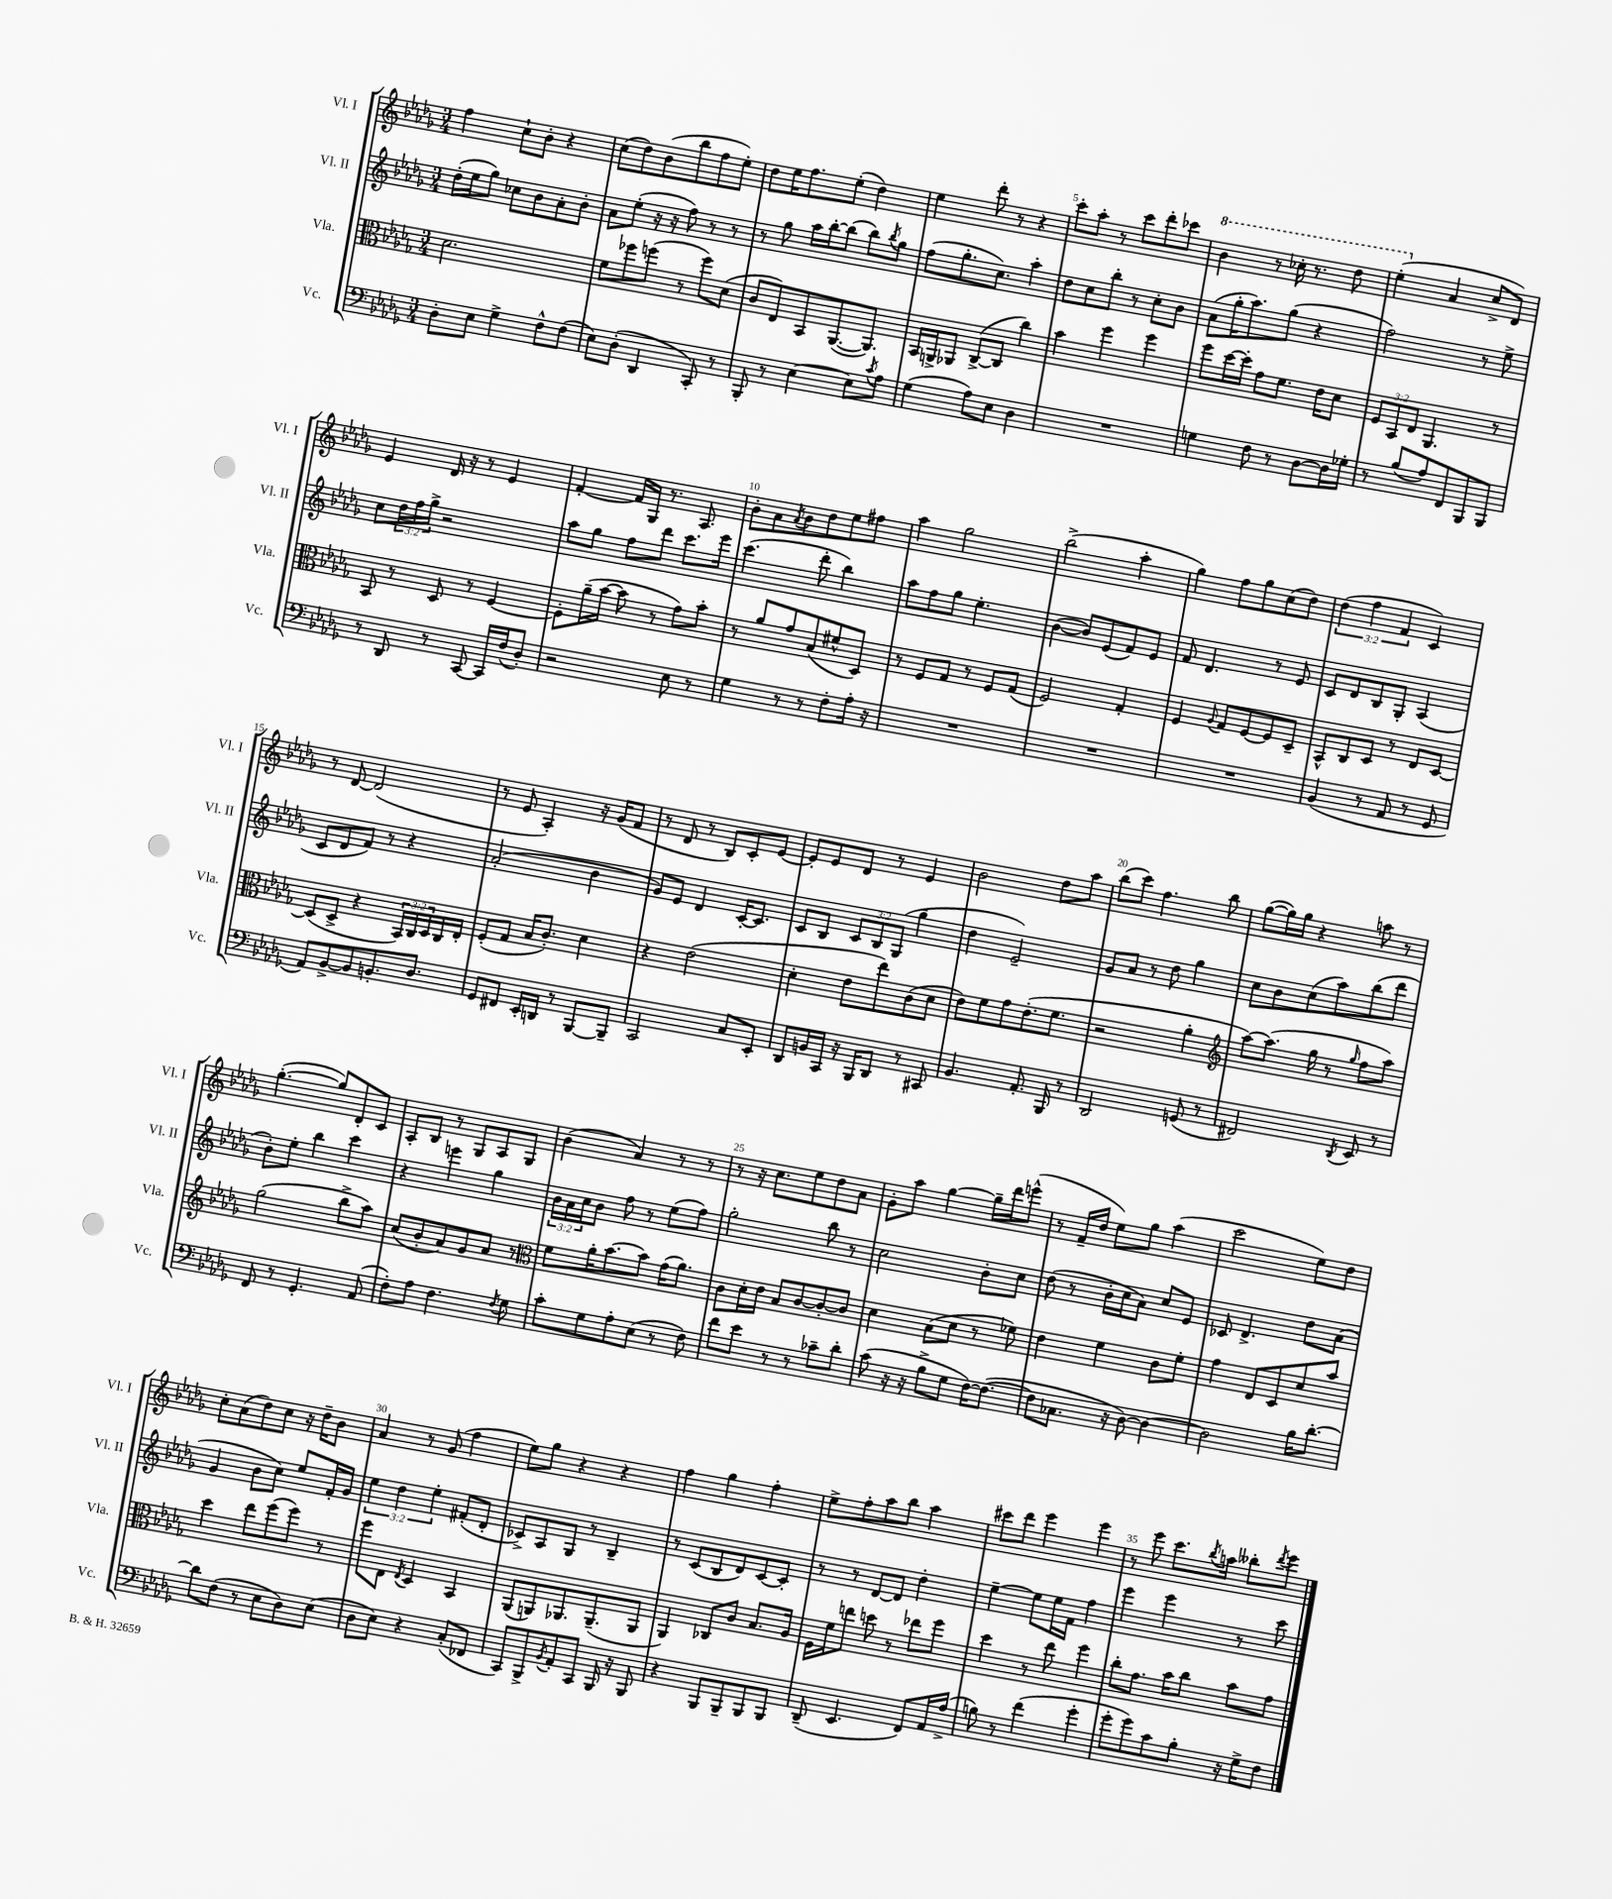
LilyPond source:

<<
\new StaffGroup <<
\new Staff = "s0" \with { instrumentName = "Vl. I" shortInstrumentName = "Vl. I" } {
    \clef treble \key des \major \numericTimeSignature \time 3/4 \override Staff.TupletNumber.text = #tuplet-number::calc-fraction-text
    f''4 c''8-! bes'8-. r4 |
    c''8( des''8) bes'8( bes''8 f''8 ees''8-.) |
    des''8 ees''16 f''8. ees''8-.( des''4) |
    ees''4 des'''8-. r8 r4 |
    c'''8-. aes''8-. r8 c'''8 des'''8-. ces'''8 |
    \ottava #1 bes''4 r8 ces'''16-. r8. des'''8 |
    ees'''4-.( \ottava #0 aes'4 c''8-> des'8) |
    ees'4 des'16 r16 r8 ees'4 |
    f'4~-. f'16 ges16 r8. aes8. |
    bes'8-. aes'8 \acciaccatura { aes'8 } bes'8 des''8 ees''8 fis''8 |
    aes''4 ges''2 |
    bes''2->( aes''4-. |
    ges''4) f''8 ges''8 c''8( des''8) |
    \tuplet 3/2 { des''4( f''4 f'4 } c'4) |
    r8 des'8~ des'2( |
    r8 ees'8 aes4-.) r16 ges'16( f'8 |
    r8 des'8 r8 bes8) c'8-. ees'8~ |
    ees'8-. ees'8 des'8 r8 ees'4 |
    bes'2 des''8 aes''8 |
    bes''8( c'''8) f''4. bes''8 |
    ges''8~( ges''16) ges''16 r4 a''8 r8 |
    ges''4.~-.( ges''8) des'8-. c'8 |
    aes8-. bes8 r8 ges8 aes8 ges8 |
    bes'4( aes'4) r8 r8 |
    r8 r16 c''8. ees''8 des''8 aes'8 |
    ges'8-. aes''8 ges''4~ ges''16-- des'''16 e'''8-^( |
    r8 f'16-- des''16 ees''8) ges''8 aes''4( |
    c'''2 ees''8) des''8 |
    c''8-. aes'8( des''8) c''8 r16 des''16-- bes'8 |
    aes'4 r8 ges'8( f''4 |
    ees''8) ges''8 r4 r4 |
    f''4 ges''4 f''4-. |
    ees''8-> f''8-. aes''8 bes''8 aes''4 |
    cis'''8 des'''8 ees'''4 ees'''4 |
    r8 ees'''8 c'''8. \acciaccatura { bes''8 } a''16 beses''8-. \acciaccatura { des'''8 } ees'''8 \bar "|." |
}
\new Staff = "s1" \with { instrumentName = "Vl. II" shortInstrumentName = "Vl. II" } {
    \clef treble \key des \major \numericTimeSignature \time 3/4 \override Staff.TupletNumber.text = #tuplet-number::calc-fraction-text
    des''16-.( ees''16 ges''8) ces''8 bes'8 aes'8-. bes'8-. |
    aes'8 ees''8-.( r16 r16 f''8) r8 r8 |
    r8 ges''8 aes''16 bes''16~-. bes''8( bes''8) \acciaccatura { bes''8 } ges''8 |
    f''8( ges''8.-. c''8.) aes''4-. |
    des''8 c''8 bes''8-. r8 c''8-. bes'8 |
    aes'8( ges''16-. aes''8.) ges''8( r4 |
    f''2) r8 ees''8-> |
    c''8 \tuplet 3/2 { des''16 f''16 ges''16-> } r2 |
    aes''8 ges''8 f''8 des'''8 c'''8. ees'''16 |
    c'''4.( des'''8-. bes''4) |
    aes''8 f''8 ges''8 ees''4.-. |
    bes'4~( bes'8) ees'8( f'8) ees'8 |
    f'8 des'4. r8 ees'8 |
    c'8 des'8 bes8 ges8-. aes4( |
    c'8 des'8 f'8) r8 r4 |
    aes'2-.( bes'4 |
    ges'8) ees'8 des'4 c'16~-. c'8. |
    c'8 bes8 \tuplet 3/2 { c'8 bes8 ges8( } ges''4-- |
    des''4 ees'2--) |
    ges'8 aes'8 r8 des''8 ges''4 |
    c''8 bes'8 c''8( aes''8) bes''8( des'''8 |
    bes'8-.) ees''8-. bes''4 c'''4 |
    r4 e'''4 ges''4 |
    \tuplet 3/2 { bes'16 aes'16 c''16 } bes'8 f''8 r8 ees''8( f''8) |
    ges''2-. bes''8 r8 |
    c''2 bes'8-. c''8 |
    des''8( r8 bes'16-. c''16 aes'8) c''8 ees'8 |
    ces'8 des'4.-> des''8 aes'8( |
    ges'4 bes'8 c''8) ees''8 f'16-. ges'16 |
    \tuplet 3/2 { ees''4 des''4 ees''4-. } fis'8-.( des'8-. |
    ces'8->) aes8 ges8 r8 bes4-- |
    r8 c'8( bes8 des'8) c'8~ c'8-. |
    r8 r8 des'8~ des'8 des''4-. |
    ees''4~-- ees''8 ees''16 f'16 f''4 |
    ees'''4 ees'''4 r8 c'''8 \bar "|." |
}
\new Staff = "s2" \with { instrumentName = "Vla." shortInstrumentName = "Vla." } {
    \clef alto \key des \major \numericTimeSignature \time 3/4 \override Staff.TupletNumber.text = #tuplet-number::calc-fraction-text
    des'2. |
    f'8 fes''8 f''8( r8 f''8) des'8( |
    c'8 ees8) bes,8 aes,8.~( aes,8.) |
    bes,16 a,16-> aes,8 c8~->( c8 c''4) |
    bes'4 f''4 f''4 |
    f''8 des''16~ des''16-. ges'8 f'8. ees'16 des'8 |
    \tuplet 3/2 { f8 bes,8 ees8 } aes,4. r8 |
    bes,8 r8 des8 r8 f4~ |
    f8-. aes'16--( bes'16~ bes'8 r8 ges'8) bes'8-. |
    r8 aes'8 ges'8 bes8( fis'8-^ des8) |
    r8 f8 ges8 r8 f8 ges8( |
    f2) ges4-. |
    f4 \appoggiatura { aes8 } ges8 f8~ f8 des8-- |
    bes,8-^ c8 des8 r8 ees8 des8~ |
    des8( des8-> r4 \tuplet 3/2 { bes,16) c16 des16 } c16 ees16-. |
    f8-.( ges8 bes16 c'8.-.) des'4 |
    r4 ees'2( |
    des'4-. ees'8 ees''8) c'8( des'8 |
    ees'8) f'8 ges'8 ees'8.-.( f'8. |
    r2 aes'4-. |
    \clef treble aes''8~) aes''8.( ges''16 r8 \grace { ges''16 } f''8 aes''8) |
    ges''2( bes''8-> aes''8) |
    c''8( bes'8-. aes'8) ges'8 aes'8 r8 |
    \clef alto f'8 aes'16-. bes'8.~ bes'8 ges'16( aes'8.) |
    c'8 des'16-. ees'16 bes8 c'8~ c'8~-. c'8 |
    des'4 bes8( des'8 r8 fes'8) |
    ees'4 f'4 c'8 f'8-. |
    ges'4 ees8 des8 des'8 bes'8 |
    des''4 ees''8 f''8( f''8) r8 |
    f''8 ees8 \acciaccatura { ees8 } des4 bes,4 |
    aes,8( a,8) aes,8. aes,8.--( aes,8 |
    aes,4) ces8 c'8 bes8. aes16 |
    f16 f'16 e''8 d''8 r8 ees''8 f''8 |
    des''4 r8 ees''8 f''4 |
    c''8-. ges'8. bes'16 c''8 bes'8 ges'8 \bar "|." |
}
\new Staff = "s3" \with { instrumentName = "Vc." shortInstrumentName = "Vc." } {
    \clef bass \key des \major \numericTimeSignature \time 3/4
    des8-. ees8 ges4-> f8-^ f8( |
    ees8) des8-.( des,4 c,8-.) r8 |
    bes,,8-. r8 ees4~ ees8 \acciaccatura { c'8 } aes8 |
    ges4( aes8) ees8 des4 |
    R2. |
    g4 f8 r8 des8~ des16 ges16-. |
    r8 bes8( aes8) f,8 bes,,8 bes,,8 |
    r8 des,8 r8 c,8~ c,16 f16( des8-.) |
    r2 ees8 r8 |
    ges4 r8 r8 f8-. aes16-. r16 |
    R2. |
    R2. |
    R2. |
    bes,4( r8 aes,8 r8 ges,8 |
    aes,8) bes,8~-> bes,8 b,8.-. des8. |
    ges,8 fis,8 ees,16-. d,16 r8 bes,,8~ bes,,8-- |
    c,2 c8 ees,8-. |
    des,8 b,16 c,16 r16 bes,,16 des,8 r8 cis,8 |
    bes,4. aes,8.-. bes,,16 r8 |
    des,2 g,8( r8 |
    fis,2) \acciaccatura { des,8 } ees,8 r8 |
    f,8 r8 ges,4.-. aes,8( |
    f8-.) aes8 f4. \acciaccatura { f8 } ges8 |
    c'8-. ges8 aes8-. ees8( r8 f8) |
    f'8 ees'8 r8 r8 ces'8-- des'8-. |
    c'8( r16 r16 bes8-> ges8 f16~) f8.~( |
    f8 ces8. r16 des8~) des4~ |
    des2 bes16 des'8.~-. |
    des'8 f8( r8 ees8 des8) ees8( |
    des8 ees8) r4 c8-.( fes,8 |
    c,8) bes,,8-> \acciaccatura { bes,8 } aes,8-. c,8 bes,,16 r16 bes,,8 |
    r4 bes,,8 bes,,8-- bes,,8 bes,,8 |
    des,8--( ees,4. f,8) aes,16 aes16->( |
    b8) r8 f'4( ges'4-. |
    ges'8-. ges'8) c'8 bes8-. r16 ges16-> f8 \bar "|." |
}
>>
>>
\layout { \context { \Score \override BarNumber.break-visibility = ##(#f #t #t) barNumberVisibility = #(every-nth-bar-number-visible 5) } }
